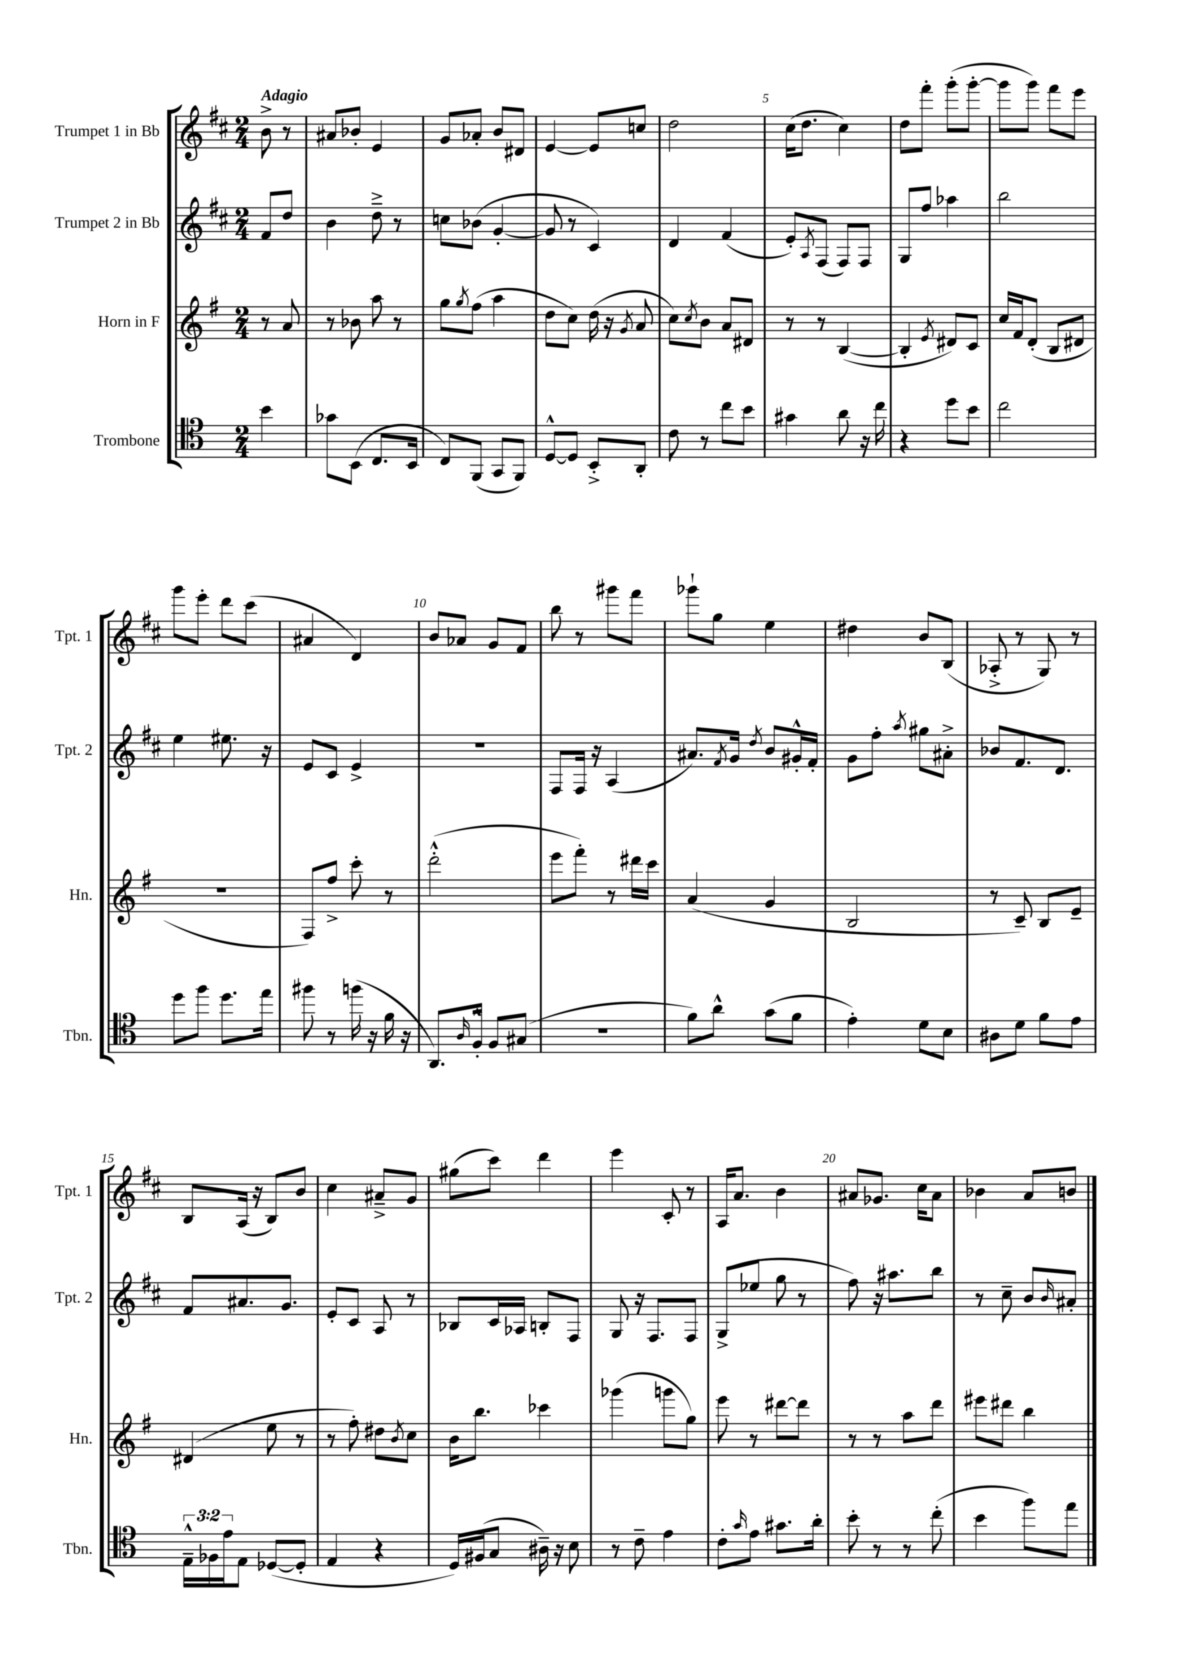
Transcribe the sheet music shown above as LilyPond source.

<<
\new StaffGroup <<
\new Staff = "s0" \with { instrumentName = "Trumpet 1 in Bb" shortInstrumentName = "Tpt. 1" } {
    \clef treble \key d \major \numericTimeSignature \time 2/4 \partial 4 \tempo "Adagio"
    b'8-> r8 |
    ais'8 bes'8-. e'4 |
    g'8 aes'8-. b'8 dis'8 |
    e'4~ e'8 c''8 |
    d''2 |
    cis''16( d''8. cis''4) |
    d''8 fis'''8-. g'''8-.( g'''8~-. |
    g'''8 g'''8) fis'''8 e'''8 |
    g'''8 e'''8-. d'''8 cis'''8( |
    ais'4 d'4) |
    b'8 aes'8 g'8 fis'8 |
    b''8 r8 gis'''8 fis'''8 |
    ges'''8-! g''8 e''4 |
    dis''4 b'8 b8( |
    aes8-.-> r8 g8) r8 |
    b8 a16( r16 b8) b'8 |
    cis''4 ais'8---> g'8 |
    gis''8( cis'''8) d'''4 |
    e'''4 cis'8-. r8 |
    a16 a'8. b'4 |
    ais'8 ges'8. cis''16 ais'8 |
    bes'4 a'8 b'8 \bar "|." |
}
\new Staff = "s1" \with { instrumentName = "Trumpet 2 in Bb" shortInstrumentName = "Tpt. 2" } {
    \clef treble \key d \major \numericTimeSignature \time 2/4 \partial 4
    fis'8 d''8 |
    b'4 d''8---> r8 |
    c''8 bes'8( g'4~-. |
    g'8 r8 cis'4) |
    d'4 fis'4( |
    e'8-.) \acciaccatura { a8 } fis8( fis8) fis8 |
    g8 fis''8 aes''4 |
    b''2 |
    e''4 eis''8. r16 |
    e'8 cis'8 e'4-> |
    r2 |
    fis8 fis16 r16 a4( |
    ais'8.) \acciaccatura { fis'8 } g'16 \acciaccatura { d''8 } b'8 gis'16-.-^ fis'16-. |
    g'8 fis''8-. \acciaccatura { a''8 } gis''8 ais'8-.-> |
    bes'8 fis'8. d'8. |
    fis'8 ais'8. g'8. |
    e'8-. cis'8 a8 r8 |
    bes8 cis'16 aes16 b8-. fis8 |
    g8 r16 fis8. fis8 |
    g8->( ees''8 g''8 r8 |
    fis''8) r16 ais''8. b''8 |
    r8 cis''8-- b'8 \grace { b'16 } ais'8-. \bar "|." |
}
\new Staff = "s2" \with { instrumentName = "Horn in F" shortInstrumentName = "Hn." } {
    \clef treble \key g \major \numericTimeSignature \time 2/4 \partial 4
    r8 a'8 |
    r8 bes'8 a''8 r8 |
    g''8 \acciaccatura { g''8 } fis''8( a''4 |
    d''8 c''8) d''16( r16 \acciaccatura { g'8 } a'8 |
    c''8) \acciaccatura { c''8 } b'8 a'8 dis'8 |
    r8 r8 b4~( |
    b4-. \acciaccatura { e'8 } dis'8) c'8 |
    c''16 fis'16 d'8-.( b8 dis'8 |
    R2 |
    fis8) fis''8-> c'''8-. r8 |
    d'''2-.-^( |
    e'''8 fis'''8-.) r8 dis'''16 c'''16 |
    a'4( g'4 |
    b2 |
    r8 c'8--) b8 e'8-- |
    dis'4( e''8 r8 |
    r8 fis''8-.) dis''8 \acciaccatura { b'8 } c''8 |
    b'16 b''8. ces'''4 |
    ges'''4( g'''8 g''8) |
    e'''8 r8 dis'''8~ dis'''8 |
    r8 r8 a''8 d'''8 |
    eis'''8 dis'''8 b''4 \bar "|." |
}
\new Staff = "s3" \with { instrumentName = "Trombone" shortInstrumentName = "Tbn." } {
    \clef tenor \key c \major \numericTimeSignature \time 2/4 \override Staff.TupletNumber.text = #tuplet-number::calc-fraction-text \partial 4
    b'4 |
    ges'8 b,8( c8. b,16 |
    c8) f,8( g,8 f,8) |
    d8~-^ d8 b,8-.-> a,8-. |
    c'8 r8 c''8 b'8 |
    gis'4 a'8 r16 c''16 |
    r4 d''8 b'8 |
    c''2 |
    d''8 f''8 d''8. e''16 |
    fis''8 r8 f''16( r16 f'16 r16 |
    a,8.) \grace { a16 } f16-.-^ f8 gis8( |
    R2 |
    f'8) a'8-^ g'8( f'8 |
    e'4-.) d'8 b8 |
    ais8 d'8 f'8 e'8 |
    \tuplet 3/2 { e16---^ fes16 e'16 } e8 des8~( des8-. |
    e4 r4 |
    d16) fis16( g8 ais16--) r16 b8 |
    r8 c'8-- e'4 |
    c'8-. \grace { g'16 } e'8 gis'8. a'16-. |
    b'8-. r8 r8 c''8-.( |
    b'4 f''8) e''8 \bar "|." |
}
>>
>>
\layout { \context { \Score \override BarNumber.break-visibility = ##(#f #t #t) barNumberVisibility = #(every-nth-bar-number-visible 5) } }
